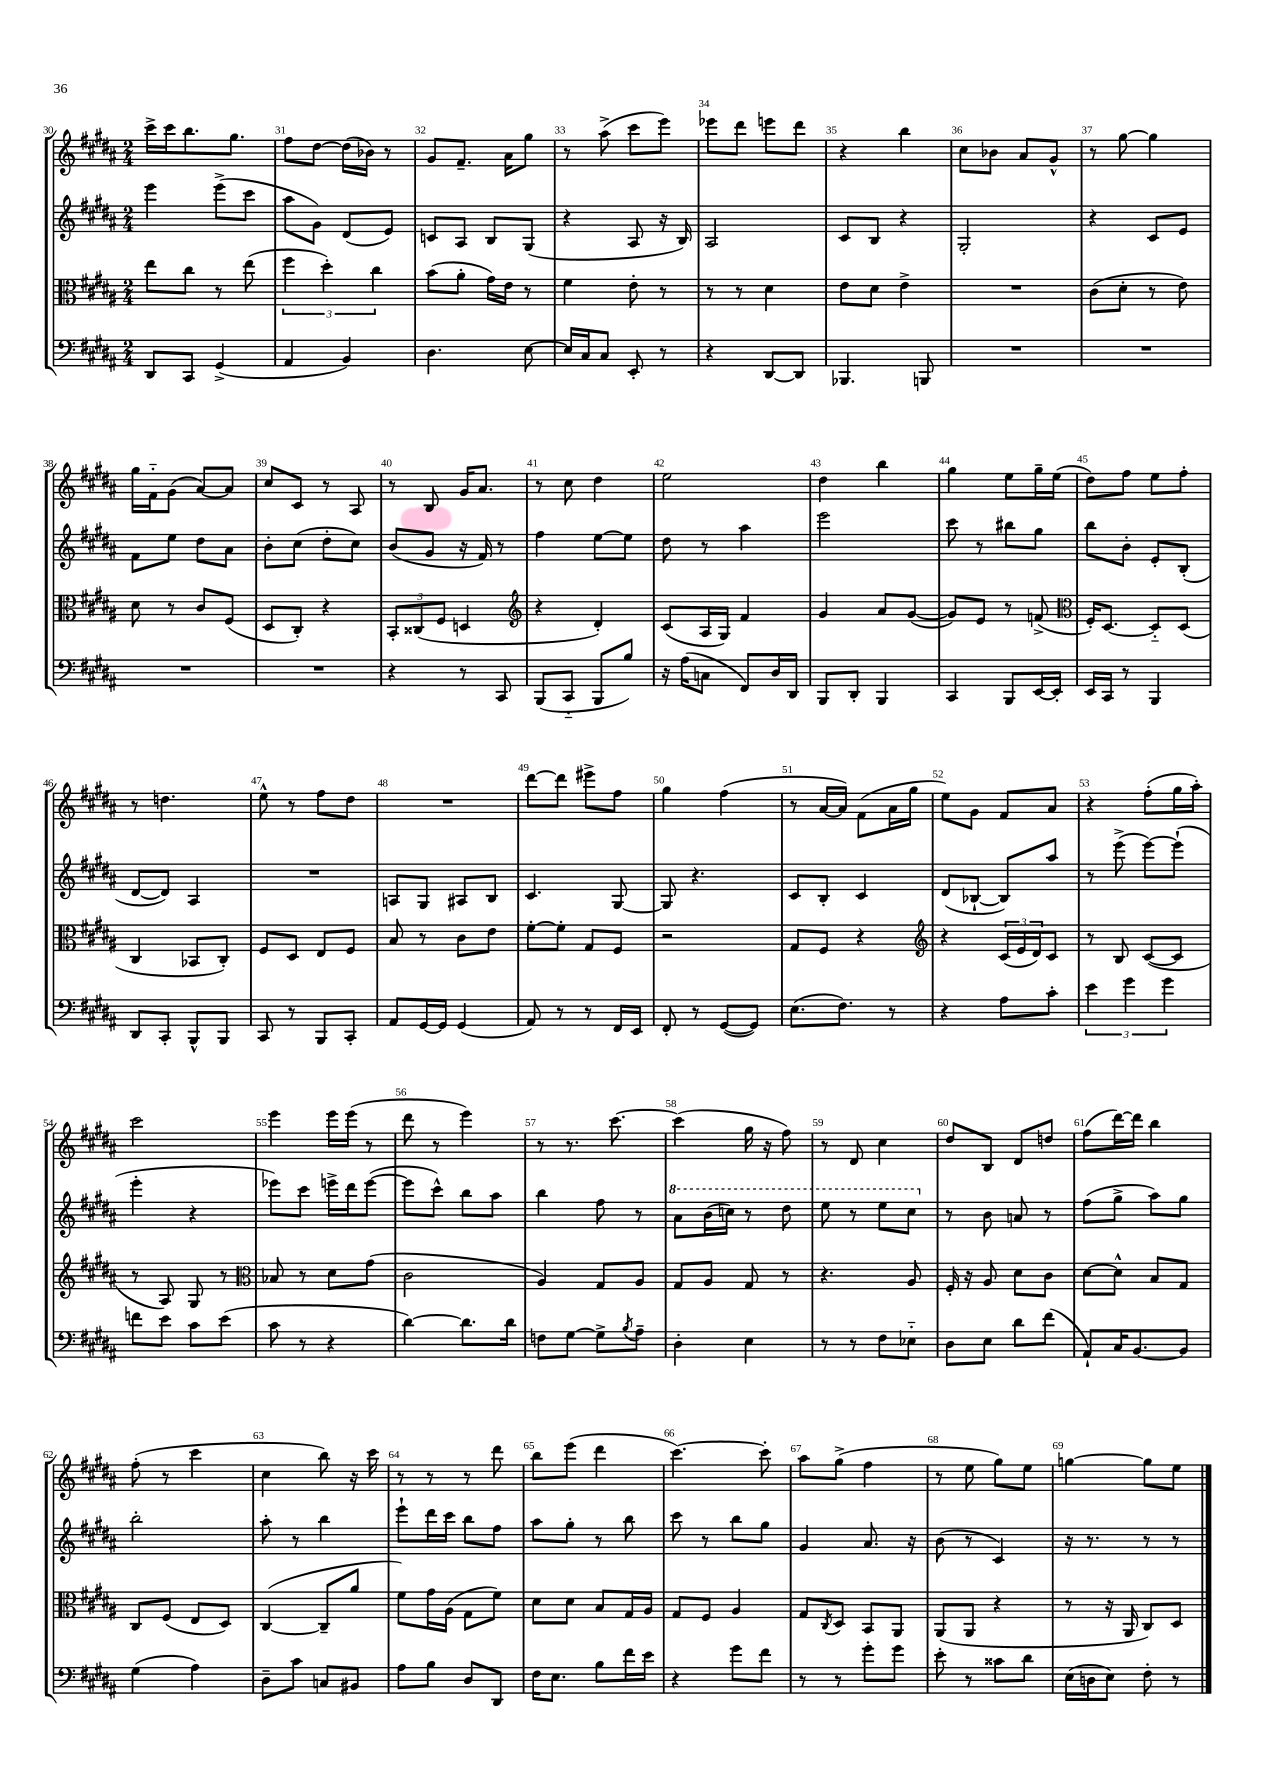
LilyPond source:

<<
\new StaffGroup <<
\new Staff = "s0" {
    \clef treble \key b \major \numericTimeSignature \time 2/4
    cis'''16-> cis'''16 b''8. gis''8. |
    fis''8 dis''8~ dis''16( bes'16) r8 |
    gis'8 fis'8.-- ais'16 gis''8 |
    r8 ais''8->( cis'''8 e'''8) |
    ees'''8 dis'''8 e'''8 dis'''8 |
    r4 b''4 |
    cis''8 bes'8 ais'8 gis'8-^ |
    r8 gis''8~ gis''4 |
    gis''16 fis'16-_ gis'8( ais'8~) ais'8 |
    cis''8 cis'8 r8 ais8 |
    r8 b8 gis'16 ais'8. |
    r8 cis''8 dis''4 |
    e''2 |
    dis''4 b''4 |
    gis''4 e''8 gis''16-- e''16( |
    dis''8) fis''8 e''8 fis''8-. |
    r8 d''4. |
    e''8-^ r8 fis''8 dis''8 |
    R2 |
    dis'''8~ dis'''8 eis'''8-> fis''8 |
    gis''4 fis''4( |
    r8 ais'16~ ais'16) fis'8( ais'16 gis''16 |
    e''8) gis'8 fis'8 ais'8 |
    r4 fis''8-.( gis''16 ais''16-.) |
    cis'''2 |
    e'''4 e'''16 e'''16( r8 |
    dis'''8 r8 e'''4) |
    r8 r8. cis'''8.~ |
    cis'''4( gis''16 r16 fis''8) |
    r8 dis'8 cis''4 |
    dis''8 b8 dis'8 d''8 |
    fis''8( dis'''16~) dis'''16 b''4 |
    fis''8-.( r8 cis'''4 |
    cis''4 b''8) r16 cis'''16 |
    r8 r8 r8 dis'''8 |
    b''8 e'''8( dis'''4 |
    cis'''4.~) cis'''8-. |
    ais''8 gis''8->( fis''4 |
    r8 e''8 gis''8) e''8 |
    g''4~ g''8 e''8 \bar "|." |
}
\new Staff = "s1" {
    \clef treble \key b \major \numericTimeSignature \time 2/4
    e'''4 e'''8->( cis'''8 |
    ais''8 gis'8) dis'8( e'8) |
    c'8 ais8 b8 gis8( |
    r4 ais8 r16 b16) |
    ais2 |
    cis'8 b8 r4 |
    gis2-. |
    r4 cis'8 e'8 |
    fis'8 e''8 dis''8 ais'8 |
    b'8-. cis''8( dis''8-. cis''8) |
    b'8( gis'8 r16 fis'16) r8 |
    fis''4 e''8~ e''8 |
    dis''8 r8 ais''4 |
    e'''2 |
    cis'''8 r8 bis''8 gis''8 |
    b''8 b'8-. e'8-. b8-.( |
    dis'8~ dis'8) ais4 |
    R2 |
    a8 gis8 ais8 b8 |
    cis'4. gis8~ |
    gis8 r4. |
    cis'8 b8-. cis'4 |
    dis'8( bes8~-! bes8) ais''8 |
    r8 e'''8->( e'''8~) e'''8-!( |
    e'''4-. r4 |
    ees'''8) cis'''8 e'''16-> dis'''16 e'''8~( |
    e'''8 cis'''8-^) b''8 ais''8 |
    b''4 fis''8 r8 |
    \ottava #1 ais''8 b''16( c'''16) r8 dis'''8 |
    e'''8 r8 e'''8 cis'''8 \ottava #0 |
    r8 b'8 a'8 r8 |
    fis''8( gis''8-> ais''8) gis''8 |
    b''2-. |
    ais''8-. r8 b''4 |
    e'''8-! dis'''16 cis'''16 b''8 fis''8 |
    ais''8 gis''8-. r8 b''8 |
    cis'''8 r8 b''8 gis''8 |
    gis'4 ais'8. r16 |
    b'8( r8 cis'4) |
    r16 r8. r8 r8 \bar "|." |
}
\new Staff = "s2" {
    \clef alto \key b \major \numericTimeSignature \time 2/4
    e''8 cis''8 r8 e''8( |
    \tuplet 3/2 { fis''4 dis''4-.) cis''4 } |
    b'8( ais'8-. gis'16) e'16 r8 |
    fis'4 e'8-. r8 |
    r8 r8 dis'4 |
    e'8 dis'8 e'4-> |
    R2 |
    cis'8( dis'8-. r8 e'8) |
    dis'8 r8 cis'8 fis8( |
    dis8 cis8-.) r4 |
    \tuplet 3/2 { b,8-. cisis8( fis8 } d4 |
    \clef treble r4 dis'4-.) |
    cis'8( ais16 gis16) fis'4 |
    gis'4 ais'8 gis'8~( |
    gis'8) e'8 r8 f'8->( |
    \clef alto fis16-.) dis8.~ dis8-_ dis8( |
    cis4 bes,8 cis8-.) |
    fis8 dis8 e8 fis8 |
    b8 r8 cis'8 e'8 |
    fis'8~-. fis'8-. gis8 fis8 |
    r2 |
    gis8 fis8 r4 |
    \clef treble r4 \tuplet 3/2 { cis'16( e'16 dis'16) } cis'8 |
    r8 b8 cis'8~( cis'8 |
    r8 ais8) gis8 r8 |
    \clef alto bes8 r8 dis'8 gis'8( |
    cis'2 |
    ais4) gis8 ais8 |
    gis8 ais8 gis8 r8 |
    r4. ais8 |
    fis16-. r16 ais8 dis'8 cis'8 |
    dis'8~ dis'8-^ b8 gis8 |
    cis8 fis8( e8 dis8) |
    cis4~( cis8-- ais'8 |
    fis'8) gis'16 ais16( gis8 fis'8) |
    dis'8 dis'8 b8 gis16 ais16 |
    gis8 fis8 ais4 |
    gis8 \acciaccatura { cis8 } dis8 b,8 ais,8 |
    ais,8( ais,8 r4 |
    r8 r16 ais,16 cis8) dis8 \bar "|." |
}
\new Staff = "s3" {
    \clef bass \key b \major \numericTimeSignature \time 2/4
    dis,8 cis,8 gis,4->( |
    ais,4 b,4) |
    dis4. e8~ |
    e16 cis16 cis8 e,8-. r8 |
    r4 dis,8~ dis,8 |
    bes,,4. b,,8 |
    R2 |
    R2 |
    R2 |
    R2 |
    r4 r8 cis,8 |
    b,,8( cis,8-_ b,,8 b8) |
    r16 ais16( c8 fis,8) dis16 dis,16 |
    b,,8 dis,8-. b,,4 |
    cis,4 b,,8 e,16~ e,16-. |
    e,16 cis,16 r8 b,,4 |
    dis,8 cis,8-. b,,8-^ b,,8 |
    cis,8 r8 b,,8 cis,8-. |
    ais,8 gis,16~ gis,16 gis,4( |
    ais,8) r8 r8 fis,16 e,16 |
    fis,8-. r8 gis,8~( gis,8) |
    e8.( fis8.) r8 |
    r4 ais8 cis'8-. |
    \tuplet 3/2 { e'4 gis'4 gis'4 } |
    f'8 e'8 cis'8 e'8( |
    cis'8 r8 r4 |
    dis'4~) dis'8. dis'16 |
    f8 gis8~ gis8-> \acciaccatura { b8 } ais8-- |
    dis4-. e4 |
    r8 r8 fis8 ees8-_ |
    dis8 e8 dis'8 fis'8( |
    ais,8-!) cis16 b,8.~ b,8 |
    gis4( ais4) |
    dis8-- cis'8 c8 bis,8 |
    ais8 b8 dis8 dis,8 |
    fis16 e8. b8 fis'16 e'16 |
    r4 gis'8 fis'8 |
    r8 r8 gis'8-. gis'8 |
    e'8-. r8 cisis'8 dis'8 |
    e16( d16 e8) fis8-. r8 \bar "|." |
}
>>
>>
\layout { \context { \Score currentBarNumber = #30 \override BarNumber.break-visibility = ##(#f #t #t) barNumberVisibility = #all-bar-numbers-visible } }
